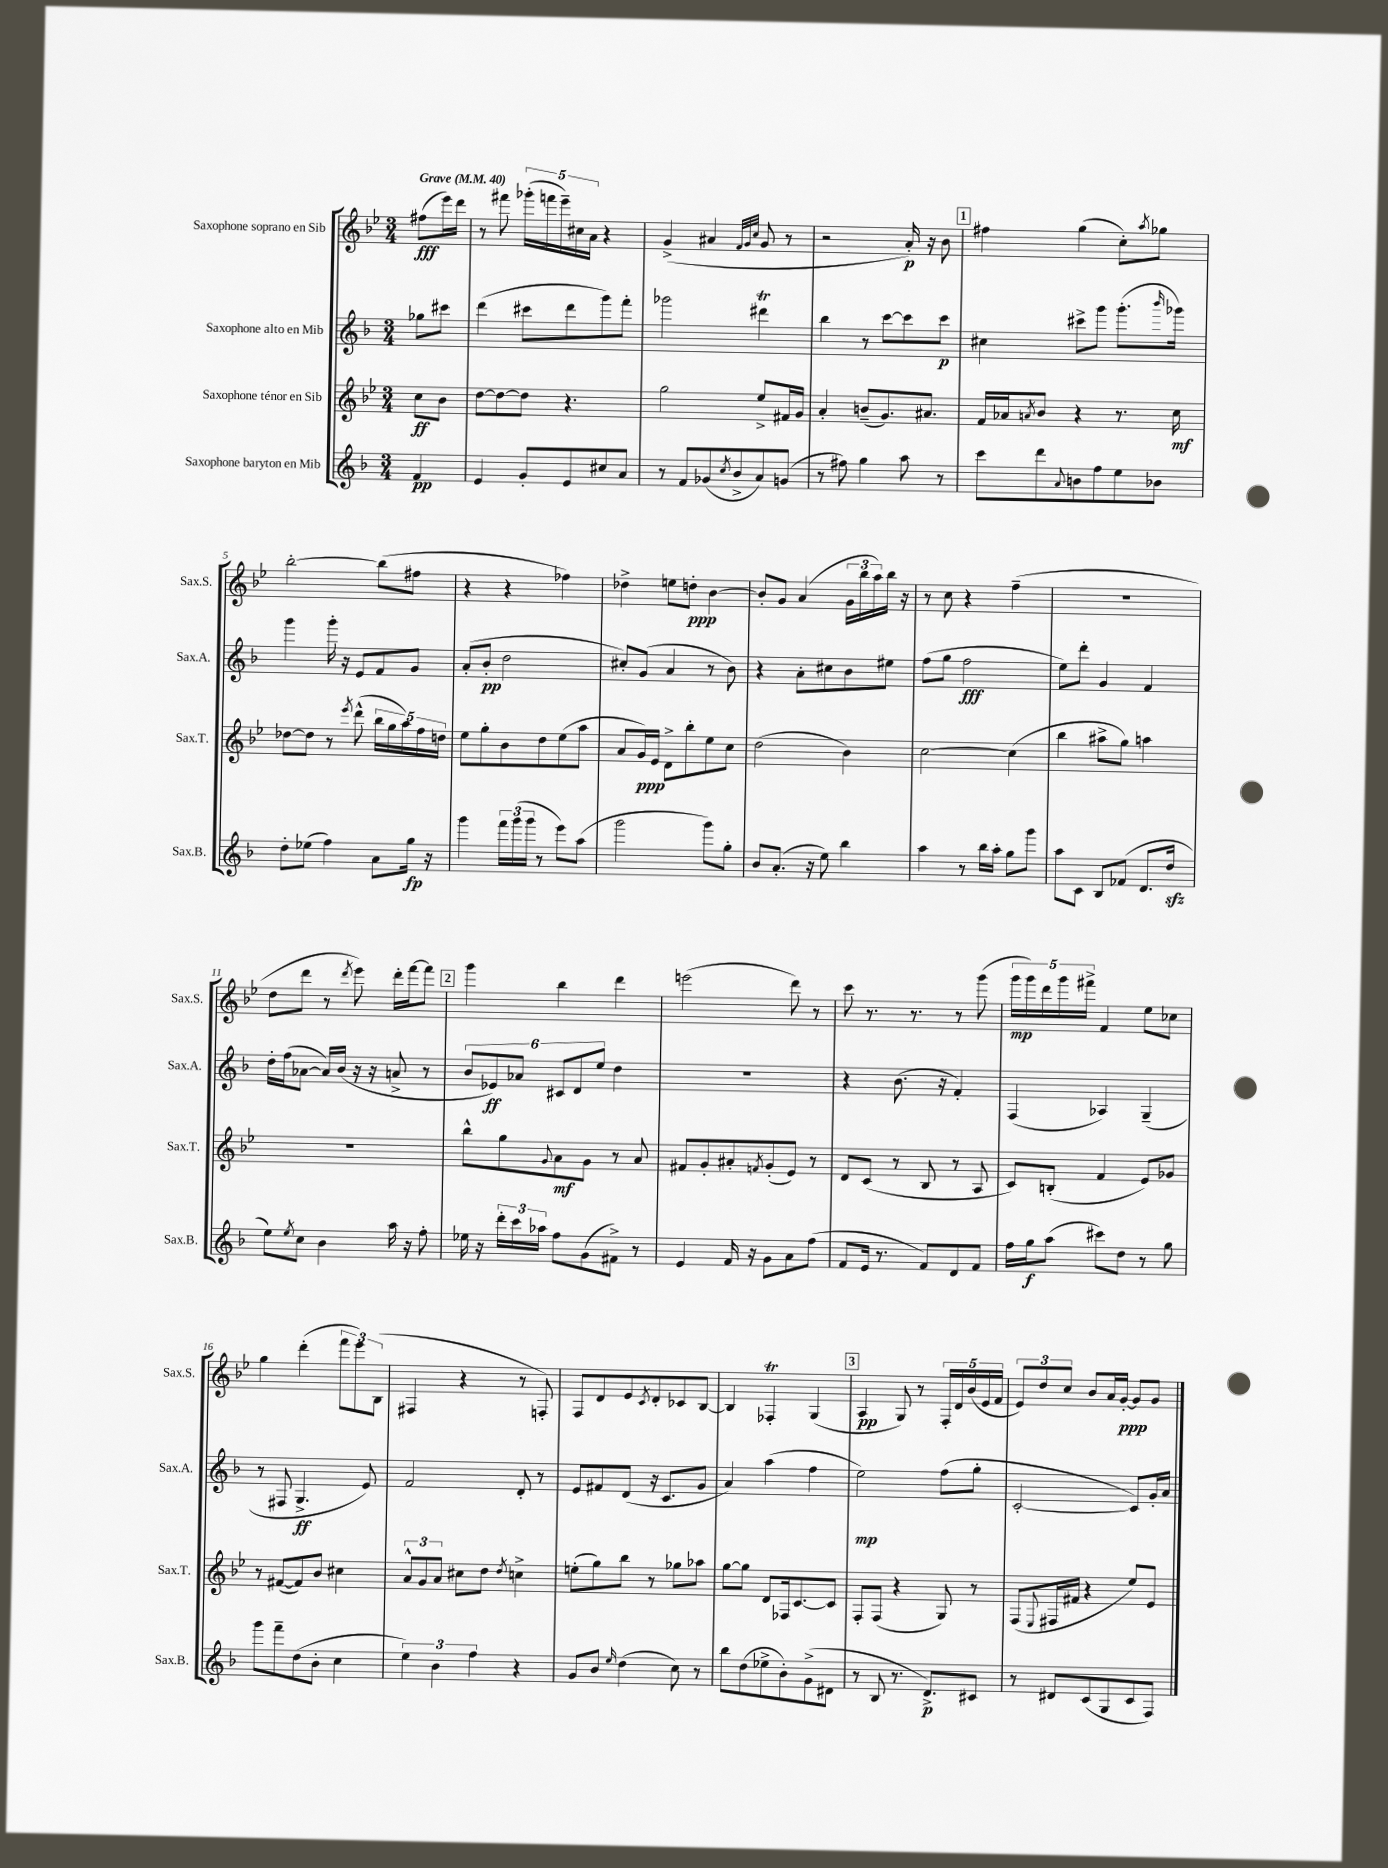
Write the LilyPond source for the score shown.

<<
\new StaffGroup <<
\new Staff = "s0" \with { instrumentName = "Saxophone soprano en Sib" shortInstrumentName = "Sax.S." } {
    \clef treble \key bes \major \numericTimeSignature \time 3/4 \partial 4 \tempo "Grave" 4 = 40
    fis''8\fff( ees'''16) d'''16 |
    r8 fis'''8 \tuplet 5/4 { ges'''16-.( f'''16 ees'''16--) cis''16 a'16 } r4 |
    g'4->( ais'4 \grace { f'32 g'32 c''32 } g'8 r8 |
    r2 a'16-.\p) r16 bes'8 |
    \mark \markup { \box "1" } fis''4 g''4( c''8-.) \acciaccatura { a''8 } ges''8 |
    bes''2~-. bes''8( fis''8 |
    r4 r4 fes''4) |
    des''4-> e''8 d''8-.\ppp bes'4~ |
    bes'8-. g'8 a'4( \tuplet 3/2 { g'16 bes''16 a''16) } bes''16 r16 |
    r8 c''8 r4 f''4--( |
    R2. |
    d''8 d'''8 r8 \acciaccatura { d'''8 } ees'''8) d'''16-. f'''16~ f'''8 |
    \mark \markup { \box "2" } g'''4 bes''4 d'''4 |
    e'''2( d'''8) r8 |
    c'''8 r8. r8. r8 g'''8( |
    \tuplet 5/4 { g'''16\mp g'''16) d'''16 g'''16 fis'''16-> } f'4 ees''8 ces''8 |
    g''4 d'''4-.( \tuplet 3/2 { f'''8 ees'''8) bes8( } |
    fis4 r4 r8 f8-.) |
    f8 d'8 ees'8 \acciaccatura { c'8 } d'8-. ces'8 bes8~ |
    bes4 fes4-.\trill g4( |
    \mark \markup { \box "3" } a4\pp g8) r8 \tuplet 5/4 { f16-. d'16 bes'16( ees'16 f'16 } |
    \tuplet 3/2 { ees'8) d''8 c''8 } bes'8 a'16 g'16~-.\ppp g'8 g'8 \bar "|." |
}
\new Staff = "s1" \with { instrumentName = "Saxophone alto en Mib" shortInstrumentName = "Sax.A." } {
    \clef treble \key f \major \numericTimeSignature \time 3/4 \partial 4
    ges''8 cis'''8 |
    d'''4( cis'''8 d'''8 g'''8) f'''8-. |
    ges'''2 dis'''4\trill |
    bes''4 r8 c'''8~ c'''8 c'''8\p |
    \mark \markup { \box "1" } cis''4 cis'''8-> g'''8 g'''8.-.( \grace { bes'''16 } ges'''16) |
    g'''4 g'''16-. r16 e'8 f'8 g'8 |
    a'8-.( bes'8-.\pp d''2 |
    cis''8-.) g'8( a'4 r8 bes'8) |
    r4 a'8-. cis''8 bes'8 eis''8 |
    f''8( g''8 f''2\fff |
    e''8) d'''8-. g'4 f'4 |
    d''16-. f''16( aes'8~ aes'16) bes'16( r16 r16 a'8-> r8 |
    \mark \markup { \box "2" } \tuplet 6/4 { bes'8 ees'8\ff) aes'8 cis'8 d'8 e''8 } d''4 |
    R2. |
    r4 bes'8.( r16 f'4-.) |
    f4( aes4) g4--( |
    r8 fis8 g4.->\ff e'8) |
    f'2 d'8-. r8 |
    e'8 fis'8 d'8( r16 c'8. g'8 |
    a'4) a''4( f''4 |
    \mark \markup { \box "3" } e''2\mp) f''8( g''8-. |
    c'2~-. c'8) g'16-. a'16 \bar "|." |
}
\new Staff = "s2" \with { instrumentName = "Saxophone ténor en Sib" shortInstrumentName = "Sax.T." } {
    \clef treble \key bes \major \numericTimeSignature \time 3/4 \partial 4
    c''8\ff bes'8 |
    d''8~ d''8~ d''8 r4. |
    g''2 ees''8-> fis'16 g'16 |
    a'4-. b'8--( g'8.) ais'8. |
    \mark \markup { \box "1" } f'16 aes'16 \acciaccatura { a'8 } bes'8 r4 r8. c''16\mf |
    des''8~ des''8 r8 \acciaccatura { ees'''8 } d'''8-^( \tuplet 5/4 { bes''16 g''16 a''16) f''16 d''16 } |
    ees''8 g''8-. bes'8 d''8 ees''8( a''8 |
    a'8 g'16\ppp) ees'16 d'8-> bes''8-. ees''8 c''8 |
    d''2( bes'4) |
    c''2~ c''4( |
    bes''4 ais''8-> g''8) a''4 |
    R2. |
    \mark \markup { \box "2" } bes''8-^ g''8 \appoggiatura { g'8 } a'8\mf g'8 r8 a'8 |
    fis'8 g'8-. ais'8-. \acciaccatura { f'8 } g'8-.( ees'8) r8 |
    d'8 c'8( r8 bes8 r8 a8 |
    c'8) b8-.( f'4 ees'8) ges'8 |
    r8 fis'8~( fis'8) bes'8 cis''4 |
    \tuplet 3/2 { a'8-^ g'8 a'8 } cis''8 d''8 \acciaccatura { d''8 } c''4-> |
    e''8-.( g''8) bes''8 r8 ges''8 aes''8 |
    g''8~ g''8 d'8 fes16 c'8.~ c'8 |
    \mark \markup { \box "3" } f8-. f8( r4 g8) r8 |
    f8( \appoggiatura { ees8 } fis16 fis'16 r4 ees''8) ees'8 \bar "|." |
}
\new Staff = "s3" \with { instrumentName = "Saxophone baryton en Mib" shortInstrumentName = "Sax.B." } {
    \clef treble \key f \major \numericTimeSignature \time 3/4 \partial 4
    f'4\pp |
    e'4 g'8-. e'8 cis''8 a'8 |
    r8 f'8 ges'8( \acciaccatura { c''8 } bes'8-> a'8) g'8( |
    r8 fis''8) g''4 a''8 r8 |
    \mark \markup { \box "1" } c'''8 d'''8 \appoggiatura { a'8 } b'8 f''8 e''8 bes'8 |
    d''8-. ees''8( f''4) a'8 g''16\fp r16 |
    g'''4 \tuplet 3/2 { f'''16 g'''16( g'''16 } r8 e'''8) a''8( |
    g'''2 g'''8) g''8-. |
    bes'8 a'8.-.( r16 e''8) bes''4 |
    a''4 r8 bes''16 a''16-. g''8 g'''8 |
    a''8 c'8 bes8 fes'8( d'8. d''16\sfz |
    e''8) \acciaccatura { e''8 } c''8 bes'4 a''16 r16 f''8-. |
    \mark \markup { \box "2" } ees''16 r16 \tuplet 3/2 { d'''16-. c'''16 aes''16 } f''8 g'8( fis'8->) r8 |
    e'4 f'16 r16 g'8 a'8 f''8( |
    f'8 e'16 r8. f'8) d'8 f'8 |
    f''16 g''16\f a''8( cis'''8) d''8 r8 g''8 |
    g'''8 f'''8-- d''8( bes'8-. c''4 |
    \tuplet 3/2 { e''4) bes'4 f''4 } r4 |
    g'8 bes'8 \grace { e''16 } d''4( c''8) r8 |
    bes''8 d''8( ees''8-> bes'8-.) g'8->( dis'8 |
    \mark \markup { \box "3" } r8 bes8 r8. d'8.->\p) cis'8 |
    r8 dis'8 c'8( g8 c'8 f8) \bar "|." |
}
>>
>>
